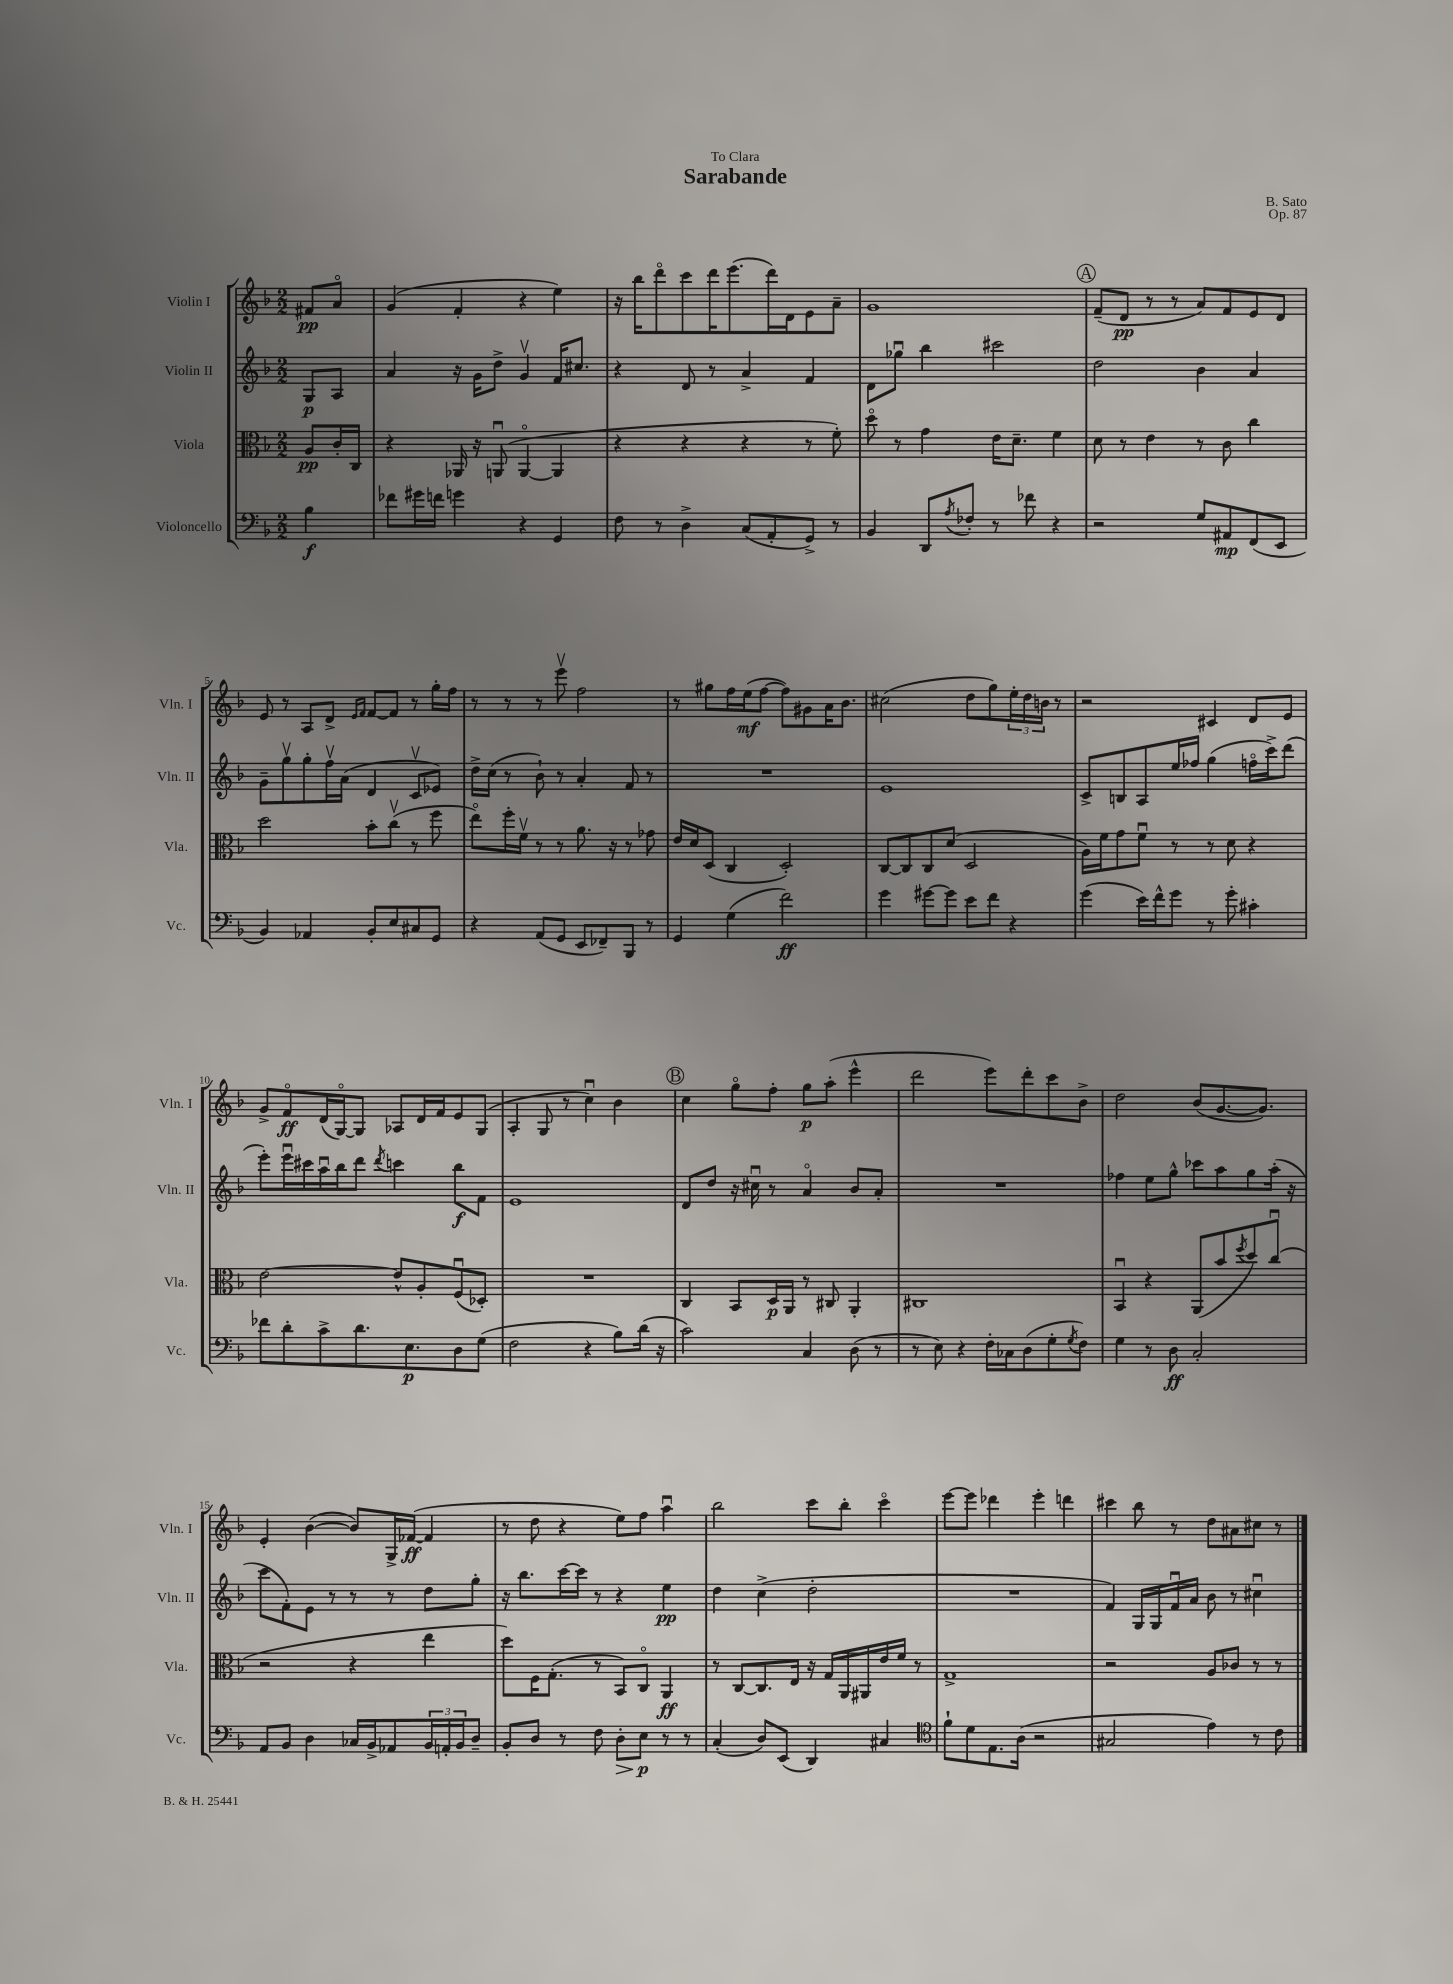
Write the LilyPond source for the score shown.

\header { title = "Sarabande" composer = "B. Sato" dedication = "To Clara" opus = "Op. 87" }
<<
\new StaffGroup <<
\new Staff = "s0" \with { instrumentName = "Violin I" shortInstrumentName = "Vln. I" } {
    \clef treble \key f \major \numericTimeSignature \time 2/2 \partial 4
    fis'8\pp a'8\flageolet |
    g'4( f'4-. r4 e''4) |
    r16 bes''16 d'''8\flageolet c'''8 d'''16 e'''8.( d'''16) d'16 e'8 a'8-- |
    g'1 |
    \mark \markup { \circle "A" } f'8--( d'8\pp r8 r8 a'8) f'8 e'8 d'8 |
    e'8 r8 a8 d'8-> \grace { e'16 f'16 } f'8~ f'8 r8 g''16-. f''16 |
    r8 r8 r8 e'''8\upbow f''2 |
    r8 gis''8 f''16 e''16\mf( f''8~ f''8) gis'8 a'16 bes'8. |
    cis''2( d''8 g''8) \tuplet 3/2 { e''16-. d''16 b'16 } r8 |
    r2 cis'4 d'8 e'8 |
    g'8-> f'8\flageolet\ff d'16( g16~\flageolet) g8 aes8 d'16 f'16 e'8 g8( |
    a4-. g8 r8 c''4\downbow) bes'4 |
    \mark \markup { \circle "B" } c''4 g''8\flageolet f''8-. g''8\p a''8-.( e'''4-^ |
    d'''2 e'''8) d'''8-. c'''8 bes'8-> |
    d''2 bes'8( g'8.~ g'8.) |
    e'4-. bes'4~( bes'8) g16-> fes'16~\ff( fes'4 |
    r8 d''8 r4 e''8) f''8 a''4\downbow |
    bes''2 c'''8 bes''8-. c'''4\flageolet |
    e'''8~ e'''8 des'''4 e'''4-. d'''4 |
    cis'''4 bes''8 r8 d''8 ais'8 cis''8 r8 \bar "|." |
}
\new Staff = "s1" \with { instrumentName = "Violin II" shortInstrumentName = "Vln. II" } {
    \clef treble \key f \major \numericTimeSignature \time 2/2 \partial 4
    g8\p a8 |
    a'4 r16 g'16 d''8-> g'4\upbow f'16 cis''8. |
    r4 d'8 r8 a'4-> f'4 |
    d'8 ges''8\downbow bes''4 cis'''2 |
    \mark \markup { \circle "A" } d''2 bes'4 a'4 |
    g'8-- g''8\upbow g''8-. f''16\upbow a'16( d'4 c'8\upbow ees'8) |
    d''16-> c''16( r8 bes'8-!) r8 a'4-. f'8 r8 |
    R1 |
    e'1 |
    c'8-> b8 a8 e''16 fes''16 g''4( f''16\flageolet c'''16->) d'''8( |
    e'''8-.) e'''16\downbow cis'''16 a''16\downbow bes''16 d'''8 \acciaccatura { d'''8 } c'''4 bes''8\f f'8 |
    e'1 |
    \mark \markup { \circle "B" } d'8 d''8 r16 cis''16\downbow r8 a'4\flageolet bes'8 a'8-. |
    R1 |
    fes''4 e''8 g''8-^ ces'''8 a''8 g''8 a''16-.( r16 |
    c'''8 f'8-.) e'8 r8 r8 r8 d''8 g''8-. |
    r16 bes''8. c'''16~ c'''16 r8 r4 e''4\pp |
    d''4 c''4->( d''2-. |
    R1 |
    f'4) g16 g16 f'16\downbow a'16 bes'8 r8 cis''4\downbow \bar "|." |
}
\new Staff = "s2" \with { instrumentName = "Viola" shortInstrumentName = "Vla." } {
    \clef alto \key f \major \numericTimeSignature \time 2/2 \partial 4
    a8\pp c'16-. c16 |
    r4 aes,16 r16 a,8\downbow( a,4~\flageolet a,4 |
    r4 r4 r4 r8 f'8-.) |
    d''8\flageolet r8 g'4 e'16 d'8.-- f'4 |
    \mark \markup { \circle "A" } d'8 r8 e'4 r8 c'8 c''4 |
    d''2 bes'8-. c''8\upbow( r8 f''8 |
    e''8\flageolet) f''16-. f'16\upbow r8 r8 a'8. r16 r8 ges'8 |
    e'16 d'16 d8( c4 d2-.) |
    c8~ c8 c8 d'8( d2 |
    a16) f'16 g'8 f'8\downbow r8 r8 d'8 r4 |
    e'2~ e'8-^ a8-. f8\downbow( des8-.) |
    R1 |
    \mark \markup { \circle "B" } c4 bes,8 d16\p a,16 r8 cis8 a,4-. |
    cis1 |
    bes,4\downbow r4 a,8( bes'8 \acciaccatura { f''8 } d''8) c''8\downbow( |
    r2 r4 e''4 |
    d''8) f16 g8.-.( r8 bes,8) c8\flageolet a,4\ff |
    r8 c8~ c8. e16 r16 g16 a,16 ais,16 e'16 f'16 r8 |
    g1-> |
    r2 a8 ces'8 r8 r8 \bar "|." |
}
\new Staff = "s3" \with { instrumentName = "Violoncello" shortInstrumentName = "Vc." } {
    \clef bass \key f \major \numericTimeSignature \time 2/2 \partial 4
    bes4\f |
    fes'8 gis'16 f'16 g'4 r4 g,4 |
    f8 r8 d4-> c8( a,8-. g,8->) r8 |
    bes,4 d,8 \acciaccatura { a8 } fes8-. r8 fes'8 r4 |
    \mark \markup { \circle "A" } r2 g8 ais,8\mp f,8( e,8 |
    bes,4) aes,4 bes,8-. e8 cis8 g,8 |
    r4 a,8( g,8 e,8 fes,8--) bes,,8 r8 |
    g,4 g4( f'2\ff) |
    g'4 gis'8~ gis'8 e'8 f'8 r4 |
    g'4( e'16) f'16-^ g'8 r8 g'8-. cis'4-. |
    fes'8 d'8-. c'8-> d'8. e8.\p d8 g8( |
    f2 r4 bes8) d'16( r16 |
    \mark \markup { \circle "B" } c'2) c4 d8( r8 |
    r8 e8) r4 f16-. ces16 d8( g8-. \acciaccatura { g8 } f8) |
    g4 r8 d8\ff c2-. |
    a,8 bes,8 d4 ces16 bes,16-> aes,8 \tuplet 3/2 { bes,16 a,16-. bes,16 } d8-- |
    bes,8-. d8 r8 f8 d8-.\> e8\p\! r8 r8 |
    c4-.( d8) e,8( d,4) cis4 |
    \clef tenor f'8-! d'8 e8. a16( r2 |
    gis2 e'4) r8 c'8 \bar "|." |
}
>>
>>
